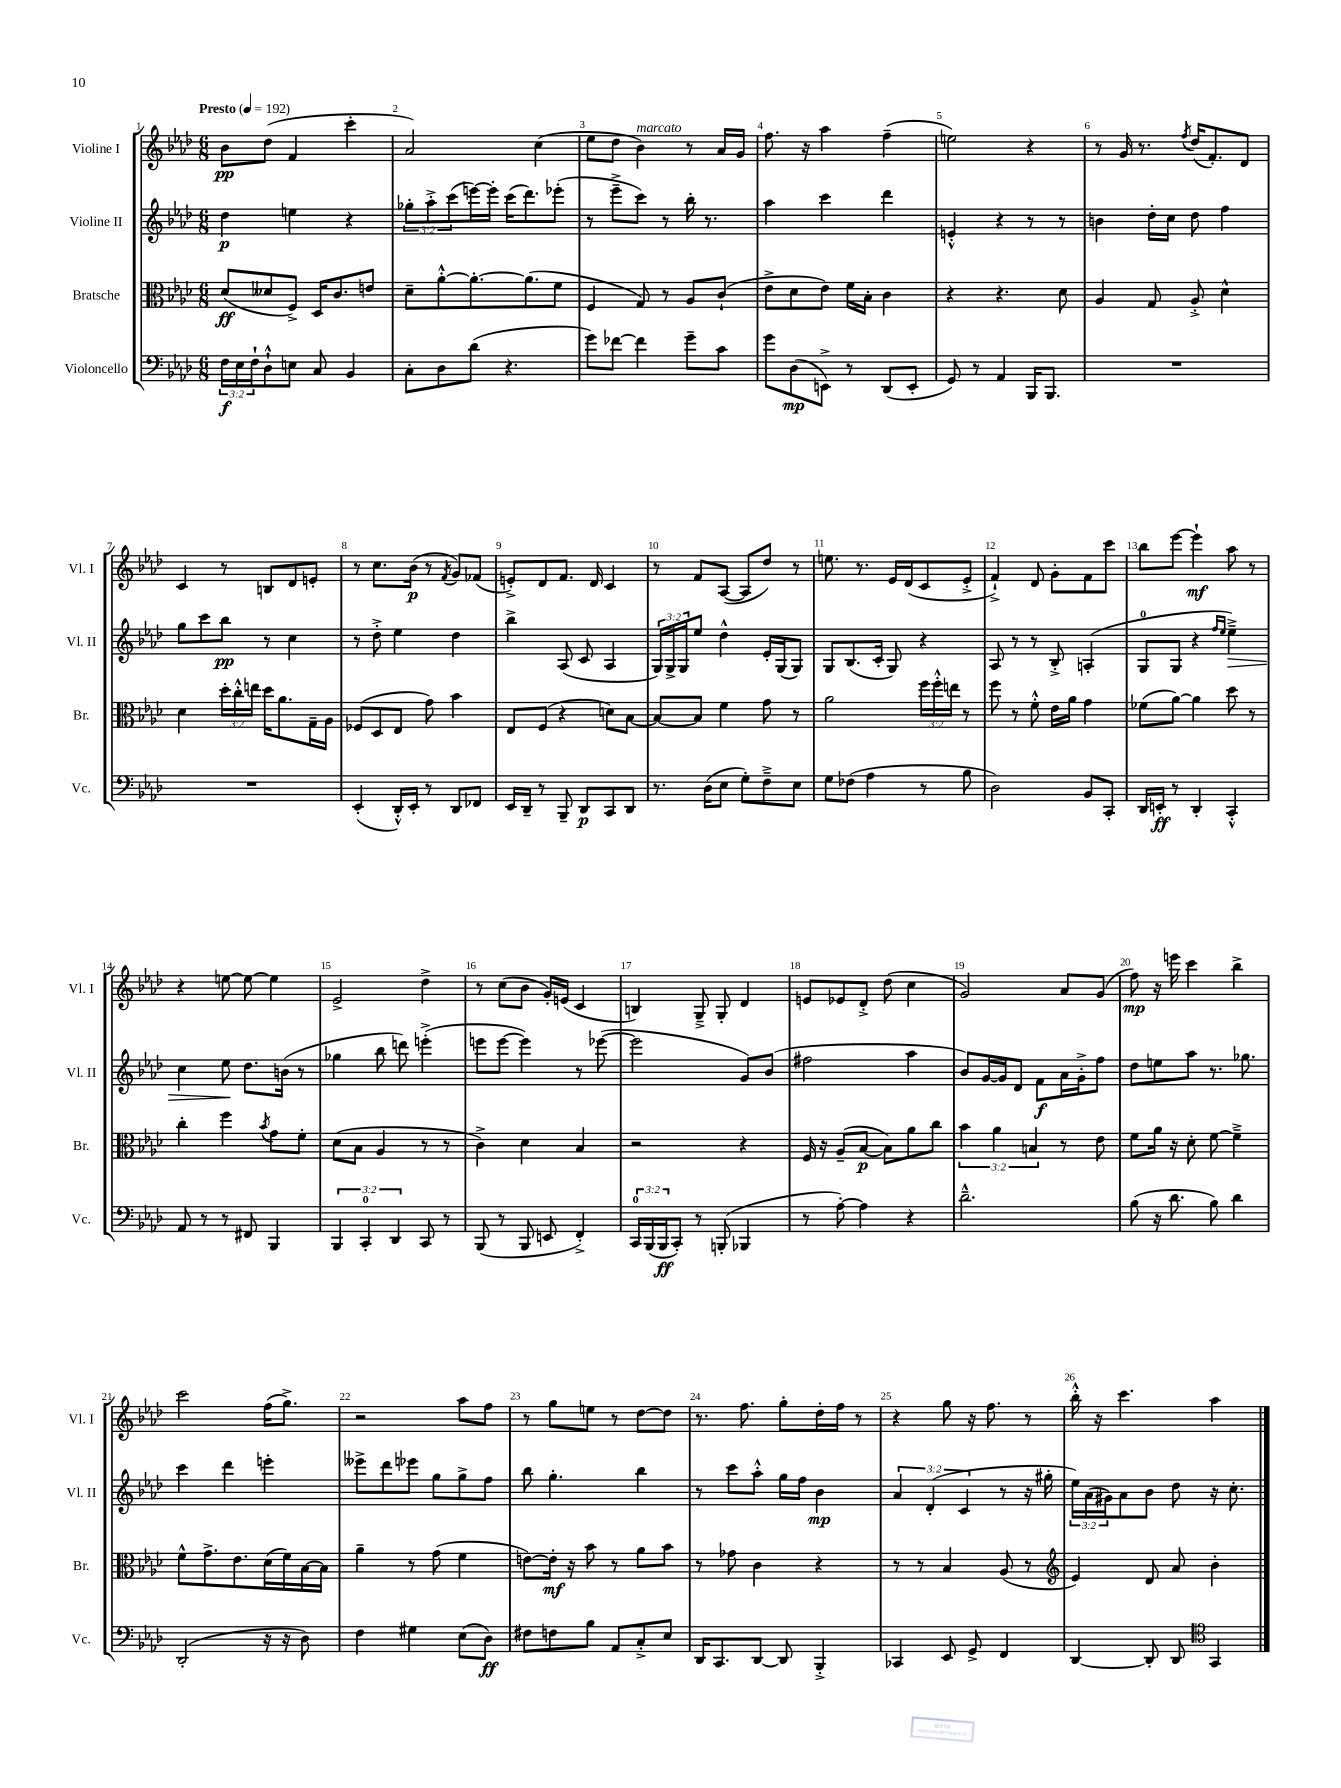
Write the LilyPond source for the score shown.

<<
\new StaffGroup <<
\new Staff = "s0" \with { instrumentName = "Violine I" shortInstrumentName = "Vl. I" } {
    \clef treble \key aes \major \numericTimeSignature \time 6/8 \tempo "Presto" 4 = 192
    bes'8\pp des''8( f'4 c'''4-. |
    aes'2) c''4( |
    ees''8 des''8 bes'4^\markup { \italic "marcato" }) r8 aes'16 g'16 |
    f''8. r16 aes''4 f''4--( |
    e''2) r4 |
    r8 g'16 r8. \acciaccatura { f''8 } des''16( f'8.-.) des'8 |
    c'4 r8 b8 des'8 e'8-. |
    r8 c''8. bes'16\p( r8 \acciaccatura { f'8 } g'8) fes'8( |
    e'8-.->) des'8 f'8. des'16 c'4 |
    r8 f'8 aes8~( aes8 des''8) r8 |
    e''8. r8. ees'16 des'16( c'8 ees'8-.-> |
    f'4-!->) des'8 g'8-. f'8 c'''8 |
    bes''8 ees'''8~ ees'''4-!\mf aes''8 r8 |
    r4 e''8~ e''8~ e''4 |
    ees'2-> des''4-> |
    r8 c''8( bes'8 g'16-.) e'16( c'4 |
    b4) g8---> g8-. des'4 |
    e'8 ees'8 des'8-.-> des''8( c''4 |
    g'2) aes'8 g'8( |
    f''8\mp) r16 e'''16 c'''4 bes''4-> |
    c'''2 f''16( g''8.->) |
    r2 aes''8 f''8 |
    r8 g''8 e''8 r8 des''8~ des''8 |
    r8. f''8. g''8-. des''16-. f''16 r8 |
    r4 g''8 r16 f''8. r8 |
    bes''16-.-^ r16 c'''4. aes''4 \bar "|." |
}
\new Staff = "s1" \with { instrumentName = "Violine II" shortInstrumentName = "Vl. II" } {
    \clef treble \key aes \major \numericTimeSignature \time 6/8 \override Staff.TupletNumber.text = #tuplet-number::calc-fraction-text
    des''4\p e''4 r4 |
    \tuplet 3/2 { ges''8-. aes''8-.-> c'''8( } e'''16~) e'''16-. c'''16( des'''8.) ees'''8-.( |
    r8 ees'''8---> c'''8) r8 bes''16-. r8. |
    aes''4 c'''4 des'''4 |
    e'4-.-^ r4 r8 r8 |
    b'4 des''16-. c''16 des''8 f''4 |
    g''8 c'''8 bes''8\pp r8 c''4 |
    r8 des''8-.-> ees''4 des''4 |
    bes''4-> aes8( c'8 aes4 |
    \tuplet 3/2 { g16) g16-> g16 } ees''8 des''4-^ ees'16-. g16( g8) |
    g8 bes8.( c'16-. g8) r4 |
    aes8 r8 r8 bes8-.-> a4-.( |
    g8-0 g8 r4 \grace { f''16 ees''16 } ees''4--->\>) |
    c''4 ees''8\! des''8. b'16( r8 |
    ges''4 bes''8 d'''8) e'''4-.->( |
    e'''8 e'''8~ e'''4) r8 ees'''8~( |
    ees'''2 g'8) bes'8( |
    fis''2 aes''4 |
    bes'8) g'16~ g'16 des'8 f'8\f aes'16 g'16-.-> f''8 |
    des''8 e''8 aes''8 r8. ges''8. |
    c'''4 des'''4 e'''4-. |
    eeses'''8-> des'''8 ees'''8 g''8 g''8-> f''8 |
    bes''8 g''4.-. bes''4 |
    r8 c'''8 aes''8-.-^ g''16 f''16 bes'4\mp |
    \tuplet 3/2 { aes'4 des'4-.( c'4 } r8 r16 gis''16-. |
    \tuplet 3/2 { ees''16) aes'16( gis'16) } aes'8 bes'8 des''8 r16 c''8.-. \bar "|." |
}
\new Staff = "s2" \with { instrumentName = "Bratsche" shortInstrumentName = "Br." } {
    \clef alto \key aes \major \numericTimeSignature \time 6/8 \override Staff.TupletNumber.text = #tuplet-number::calc-fraction-text
    des'8\ff( deses'8 f8->) des16 c'8. e'8 |
    des'8-- aes'8~-.-^ aes'8.~-. aes'8.( f'8 |
    f4 g8) r8 aes8 c'8-!( |
    ees'8-> des'8 ees'8) f'16 bes16-. c'4 |
    r4 r4. des'8 |
    aes4 g8 aes8-.-> des'4-^ |
    des'4 \tuplet 3/2 { des''16-. c''16-.-^ e''16 } des''16 aes'8. g16-- aes16 |
    fes8( des8 ees8 g'8) bes'4 |
    ees8 f8( r4 d'8) bes8~ |
    bes8~ bes8 f'4 g'8 r8 |
    aes'2 \tuplet 3/2 { f''16 f''16-.-^ e''16 } r8 |
    f''8 r8 f'8-.-^ ees'16 aes'16 g'4 |
    fes'8( aes'8~) aes'4 des''8 r8 |
    c''4-. f''4 \acciaccatura { bes'8 } g'8 f'8-. |
    des'8( bes8 aes4 r8 r8 |
    c'4->) des'4 bes4 |
    r2 r4 |
    f16 r16 aes8--( bes8~\p bes8) aes'8 c''8 |
    \tuplet 3/2 { bes'4 aes'4 b4 } r8 ees'8 |
    f'8 aes'16 r16 des'8-. f'8~ f'4---> |
    f'8-^ g'8.-> ees'8. des'16( f'16) bes16~ bes16 |
    aes'4-- r8 g'8( f'4 |
    e'8~) e'16-.\mf r16 bes'8 r8 aes'8 bes'8 |
    r8 ges'8 c'4 r4 |
    r8 r8 bes4 aes8( r8 |
    \clef treble ees'4) des'8 aes'8 bes'4-. \bar "|." |
}
\new Staff = "s3" \with { instrumentName = "Violoncello" shortInstrumentName = "Vc." } {
    \clef bass \key aes \major \numericTimeSignature \time 6/8 \override Staff.TupletNumber.text = #tuplet-number::calc-fraction-text
    \tuplet 3/2 { f16\f ees16 f16-! } des8-!-^ e8 c8 bes,4 |
    c8-. des8 des'8( r4. |
    g'8) fes'8~ fes'4 g'8-- c'8 |
    g'8 des8\mp( e,8->) r8 des,8( e,8-. |
    g,8) r8 aes,4 bes,,16 bes,,8. |
    R2. |
    R2. |
    ees,4-.( des,16-.-^) ees,16-. r8 des,8 fes,8 |
    ees,16 des,16-- r8 bes,,8-- des,8\p c,8 des,8 |
    r8. des16( ees8 g8-.) f8---> ees8 |
    g8 fes8( aes4 r8 bes8 |
    des2) bes,8 c,8-. |
    des,16 e,16-.\ff r8 des,4-. c,4-.-^ |
    aes,8 r8 r8 fis,8 bes,,4 |
    \tuplet 3/2 { bes,,4 c,4-0-. des,4 } c,8 r8 |
    bes,,8( r8 bes,,8 e,8 f,4-.->) |
    \tuplet 3/2 { c,16-0 bes,,16( bes,,16\ff } c,8-.) r8 b,,8-.( bes,,4 |
    r8 aes8~-.) aes4 r4 |
    des'2.---^ |
    bes8( r16 des'8. bes8) des'4 |
    des,2-.( r16 r16 des8) |
    f4 gis4 ees8( des8\ff) |
    fis8 f8 bes8 aes,8 c8-.-> ees8 |
    des,16 c,8. des,8~ des,8 bes,,4-.-> |
    ces,4 ees,8 g,8-> f,4 |
    des,4~ des,8-. des,8 \clef tenor g,4 \bar "|." |
}
>>
>>
\layout { \context { \Score \override BarNumber.break-visibility = ##(#f #t #t) barNumberVisibility = #all-bar-numbers-visible } }
